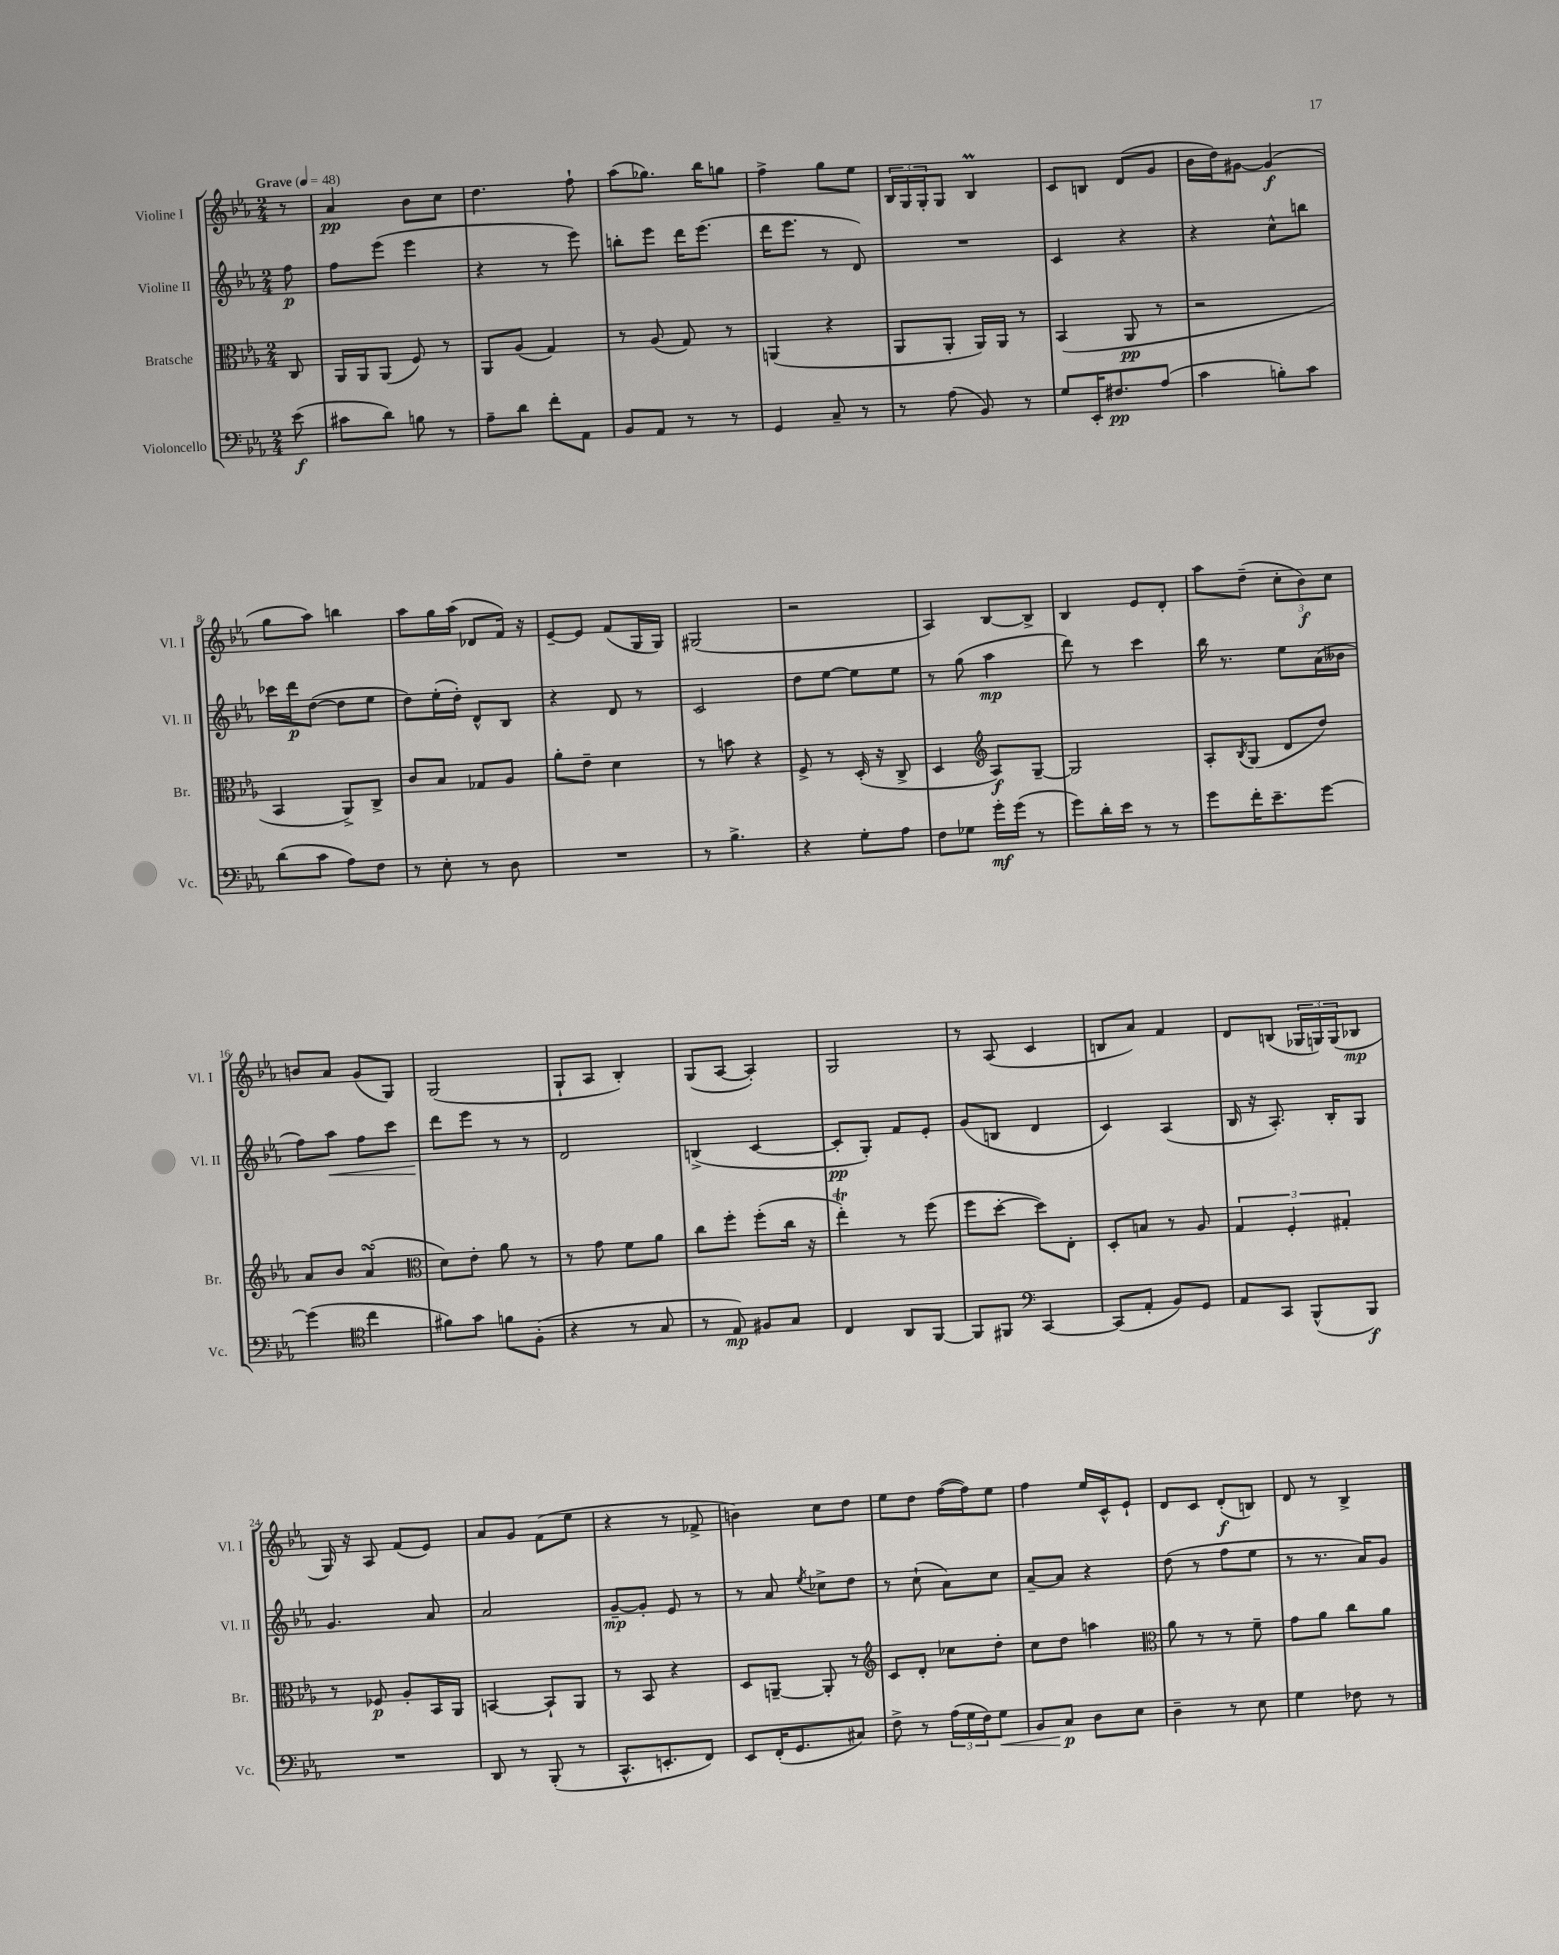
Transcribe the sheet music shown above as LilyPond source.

<<
\new StaffGroup <<
\new Staff = "s0" \with { instrumentName = "Violine I" shortInstrumentName = "Vl. I" } {
    \clef treble \key ees \major \numericTimeSignature \time 2/4 \partial 8 \tempo "Grave" 4 = 48
    r8 |
    aes'4\pp bes'8 c''8 |
    d''4. f''8-! |
    aes''8( ges''8.) bes''16 g''8 |
    f''4-> g''8 ees''8 |
    \tuplet 3/2 { bes16 g16 g16-. } g8 bes4\prall |
    c'8 b8 d'8( g'8 |
    bes'16 d''16) gis'8~ gis'4\f( |
    g''8 aes''8) b''4 |
    aes''8 g''16 aes''16( des'8 f'16) r16 |
    ees'8~-- ees'8 f'8( g16 g16) |
    gis2( |
    r2 |
    aes4) bes8~ bes8-> |
    bes4 ees'8 d'8-. |
    aes''8 d''8--( \tuplet 3/2 { c''8-. bes'8\f) c''8 } |
    b'8 aes'8 g'8( g8) |
    g2( |
    g8-! aes8 bes4-.) |
    g8( aes8~ aes4-.) |
    g2 |
    r8 aes8( c'4 |
    b8 aes'8) f'4 |
    d'8 b8( \tuplet 3/2 { ges16 g16) g16( } bes8\mp |
    g16) r16 aes8 f'8( ees'8) |
    aes'8 g'8 f'8( ees''8 |
    r4 r8 fes'8-> |
    b'4) c''8 d''8 |
    ees''8 d''8 f''16~( f''16) ees''8 |
    f''4 ees''16 c'16-^ ees'8-! |
    d'8 c'8 d'8-.\f( b8) |
    d'8 r8 bes4-> \bar "|." |
}
\new Staff = "s1" \with { instrumentName = "Violine II" shortInstrumentName = "Vl. II" } {
    \clef treble \key ees \major \numericTimeSignature \time 2/4 \partial 8
    f''8\p |
    f''8 ees'''8( ees'''4 |
    r4 r8 ees'''8) |
    b''8-. ees'''8 d'''16 ees'''8.( |
    d'''16 ees'''8. r8 d'8) |
    R2 |
    c'4 r4 |
    r4 c''8-^ b''8 |
    ces'''16 d'''16\p d''8~( d''8 ees''8 |
    d''8) ees''16-.( d''16-.) d'8-^ bes8 |
    r4 d'8 r8 |
    c'2 |
    d''8 ees''8~ ees''8 ees''8 |
    r8 g''8( aes''4\mp |
    d'''8) r8 c'''4 |
    bes''16 r8. ees''8 aes'16( beses'16 |
    f''8) aes''8\< f''8 c'''8 |
    d'''8\! ees'''8 r8 r8 |
    d'2 |
    b4->( c'4~ |
    c'8-.\pp g8-.) f'8 ees'8-. |
    g'8( b8 d'4 |
    c'4) aes4( |
    bes16 r16 aes8.-.) bes16-. g8 |
    g'4. aes'8 |
    aes'2 |
    g'8~--\mp g'8-. ees'8 r8 |
    r8 aes'8 \acciaccatura { ees''8 } ces''8-> d''8 |
    r8 c''8-!( aes'8) c''8 |
    aes'8~-- aes'8 r4 |
    d''8( r8 f''8 ees''8 |
    r8 r8. aes'16) g'8 \bar "|." |
}
\new Staff = "s2" \with { instrumentName = "Bratsche" shortInstrumentName = "Br." } {
    \clef alto \key ees \major \numericTimeSignature \time 2/4 \partial 8
    c8 |
    aes,16 aes,16 aes,8( f8) r8 |
    aes,8 aes8( g4) |
    r8 aes8( g8) r8 |
    a,4( r4 |
    aes,8 aes,8-. aes,16) aes,16 r8 |
    bes,4( aes,8\pp r8 |
    r2 |
    bes,4 aes,8->) c8-> |
    c'8 bes8 ges8 aes8 |
    aes'8-. ees'8-- d'4 |
    r8 b'8 r4 |
    f8-> r8 d16-.( r16 c8-> |
    d4 \clef treble aes8\f) g8~-- |
    g2 |
    aes8-. \acciaccatura { bes8 } g8( d'8 d''8) |
    aes'8 bes'8 aes'4\turn( |
    \clef alto d'8) ees'8-. aes'8 r8 |
    r8 g'8 f'8 aes'8 |
    c''8 f''8-. f''8-.( c''16 r16 |
    ees''4-.\trill) r8 f''8( |
    f''8 d''8~-. d''8) ees8-. |
    d8-. b8 r8 aes8 |
    \tuplet 3/2 { g4 f4-. gis4-. } |
    r8 fes8\p aes8-. bes,16 aes,16 |
    b,4~ b,8-! aes,8 |
    r8 bes,8 r4 |
    d8 a,8~-- a,8-. r8 |
    \clef treble c'8 d'8-. ces''8 d''8-. |
    c''8 d''8 a''4 |
    \clef alto aes'8 r8 r8 f'8-- |
    g'8 aes'8 c''8 aes'8 \bar "|." |
}
\new Staff = "s3" \with { instrumentName = "Violoncello" shortInstrumentName = "Vc." } {
    \clef bass \key ees \major \numericTimeSignature \time 2/4 \partial 8
    ees'8\f( |
    cis'8 d'8) b8 r8 |
    aes8-- d'8 f'8-. aes,8 |
    bes,8 aes,8 r8 r8 |
    g,4 c8-- r8 |
    r8 aes8( bes,8) r8 |
    g8 ees,16-. fis8.\pp aes8( |
    c'4 b8-.) c'8 |
    d'8( c'8 aes8) f8 |
    r8 ees8-. r8 d8 |
    R2 |
    r8 bes4.-> |
    r4 g8-. aes8 |
    f8 ges8 g'16-.\mf g'16( r8 |
    g'8) d'16-. ees'16 r8 r8 |
    g'8 f'16-. ees'8.-- g'8~ |
    g'4( \clef tenor c''4 |
    fis'8) g'8 f'8 f8-.( |
    r4 r8 g8 |
    r8 ees8\mp) fis8 g8 |
    c4 aes,8 f,8~ |
    f,8 fis,8 \clef bass c,4~ |
    c,8( aes,8-. bes,8) g,8 |
    aes,8 c,8 bes,,8-^( bes,,8\f) |
    R2 |
    d,8 r8 bes,,8-.( r8 |
    c,8.-^ e,8.-. f,8) |
    ees,8 f,16-.( g,8. cis8) |
    f8-> r8 \tuplet 3/2 { aes16( g16 f16) } g8\< |
    bes,8 c8\p\! d8 ees8 |
    d4-- r8 ees8 |
    g4 fes8 r8 \bar "|." |
}
>>
>>
